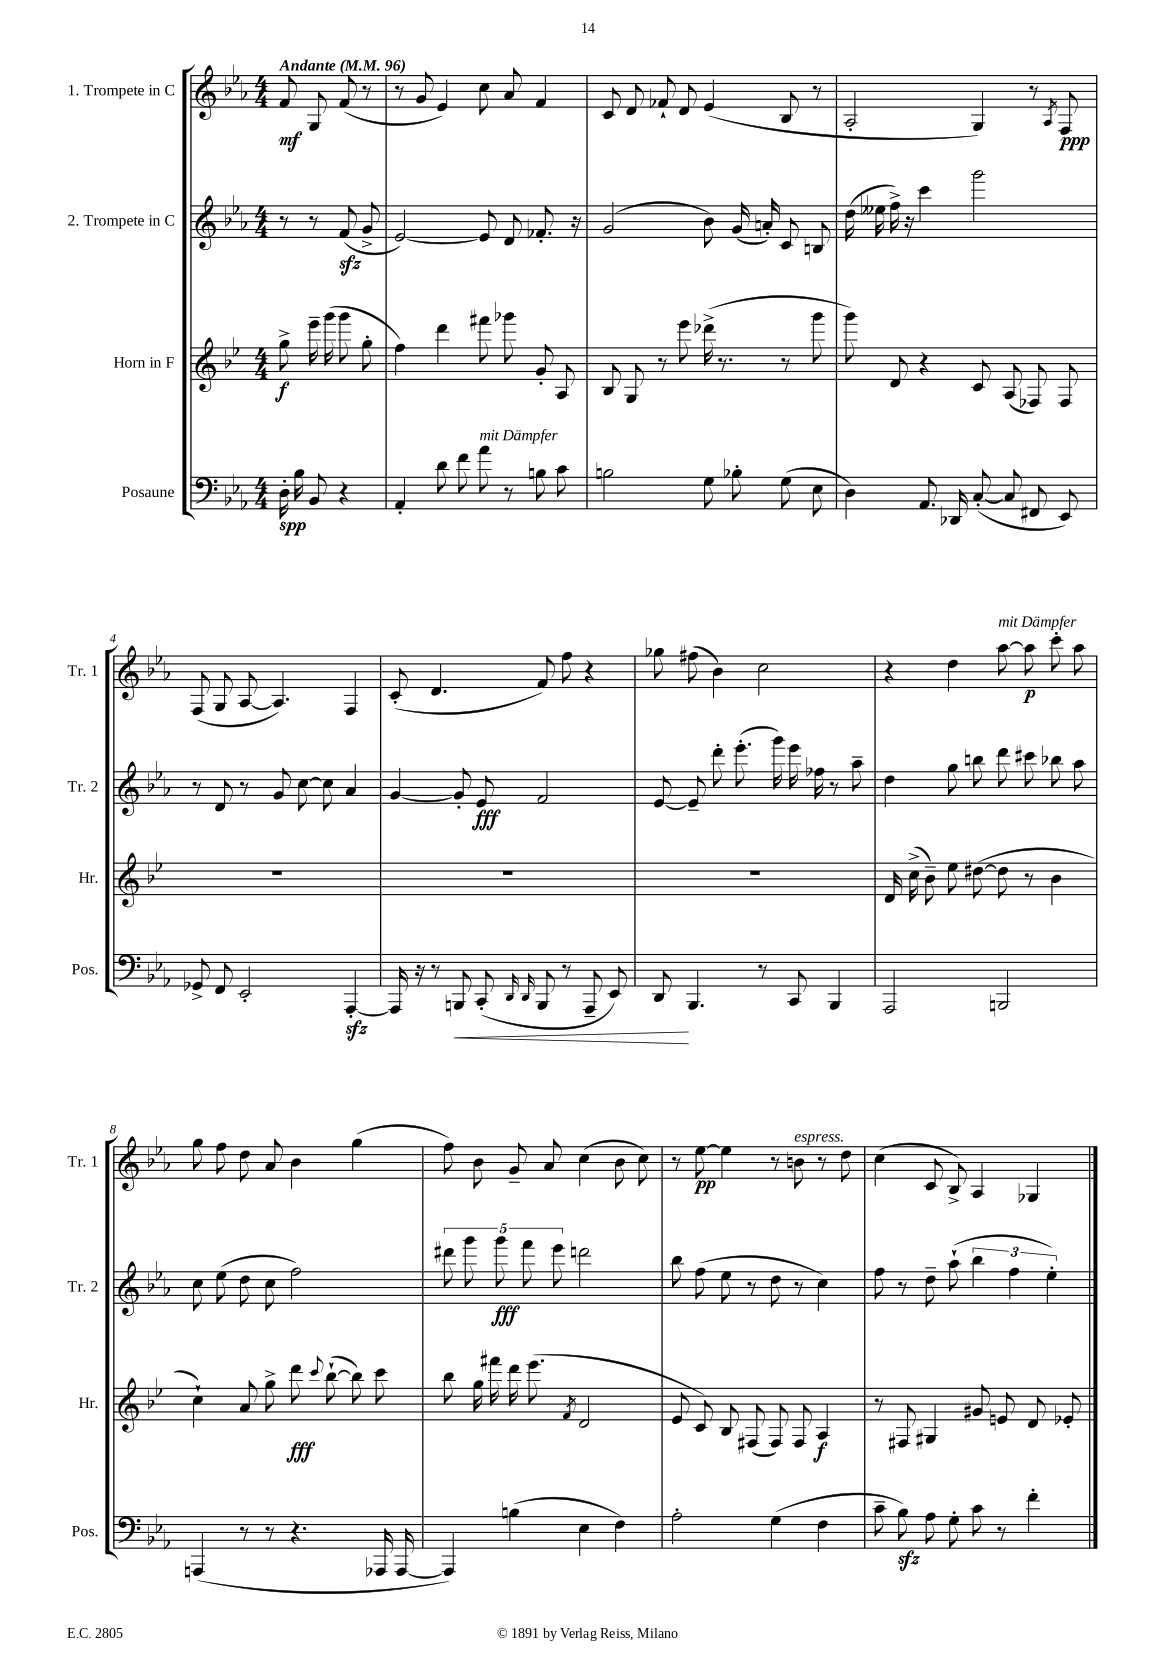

**kern	**kern	**kern	**kern
*staff4	*staff3	*staff2	*staff1
*clefF4	*clefG2	*clefG2	*clefG2
*k[b-e-a-]	*k[b-e-]	*k[b-e-a-]	*k[b-e-a-]
*M4/4	*M4/4	*M4/4	*M4/4
*MM96	*MM96	*MM96	*MM96
16D'	8gg^	8r	8f
16B-	.	.	.
8BB-	16eee-~	8r	8G
.	(16ggg	.	.
4r	8ggg	(8f	(8f
.	8gg'	8g^	8r
=	=	=	=
4AA-'	4ff)	[2e-)	8r
.	.	.	8g
8d	4ddd	.	4e-)
8f	.	.	.
8a-	8fff#	8e-]	8cc
8r	8ggg-	8d	8a-
8B	8g'	8.f-'	4f
8c	8A	.	.
.	.	16r	.
=	=	=	=
2B	8B-	(2g	8c
.	8G	.	8d
.	8r	.	8f-`
.	8eee-	.	8d
8G	(16ddd-^	8b-)	(4e-
.	8.r	.	.
8B-'	.	(16g	.
.	.	16a')	.
(8G	8r	8c	8B-
8E-	8ggg	8B	8r
=	=	=	=
4D)	8ggg)	(16dd	2A-'
.	.	16ee--	.
.	8d	16ff^)	.
.	.	16r	.
8.AA-	4r	4ccc	.
16DD-	.	.	.
([8C'	8c	2ggg	4G)
8C]	(8A	.	.
8FF#	8F-)	.	8r
.	.	.	8qA-
8EE-)	8F-	.	8F
=	=	=	=
8GG-^	1r	8r	(8F
8FF	.	8d	8G
2EE-'	.	8r	[8A-
.	.	8g	4.A-])
.	.	[8cc	.
.	.	8cc]	.
[4AAA-'	.	4a-	4F
=	=	=	=
16AAA-]	1r	[4g	(8c'
16r	.	.	.
8r	.	.	4.d
8BBB	.	8g']	.
(8CC'	.	8e-	.
16qqDD	.	.	.
16qqDD	.	.	.
8BBB	.	2f	8f)
8r	.	.	8ff
8AAA-~	.	.	4r
8EE-)	.	.	.
=	=	=	=
8DD	1r	[8e-	8gg-
4.BBB-	.	8e-~]	(8ff#
.	.	8ddd'	4b-)
.	.	(8.eee-'	.
8r	.	.	2cc
.	.	16ggg)	.
8CC	.	16eee-	.
.	.	16ff-	.
4BBB-	.	8r	.
.	.	8aa-~	.
=	=	=	=
2AAA-	16d	4dd	4r
.	(16cc^	.	.
.	8b-~)	.	.
.	8ee-	8gg	4dd
.	([8dd#	8bb	.
2BBB	8dd#]	8ddd	[8aa-
.	8r	8ccc#	8aa-]
.	4b-	8bb-	8ccc'
.	.	8aa-	8aa-
=	=	=	=
(4AAA	4cc`)	8cc	8gg
.	.	(8ee-	8ff
8r	8a	8dd	8dd
8r	8gg^	8cc	8a-
4.r	8ddd	2ff)	4b-
.	8qqccc	.	.
.	([8bb-`	.	.
.	8bb-])	.	(4gg
16AAA-	8ccc	.	.
[16AAA-	.	.	.
=	=	=	=
4AAA-])	8bb-	10ddd#	8ff)
.	.	10ggg	.
.	16gg	.	8b-
.	16fff#	.	.
.	.	10ggg	.
(4B	16ddd	.	8g~
.	.	10fff	.
.	(8.eee-	.	.
.	.	.	8a-
.	.	10eee-	.
.	8qf	.	.
4E-	2d	2ddd	(4cc
4F)	.	.	8b-
.	.	.	8cc)
=	=	=	=
2A-'	8e-	8bb-	8r
.	8c)	(8ff	[8ee-
.	8B-	8ee-	4ee-]
.	(8F#	8r	.
(4G	8F#)	8dd	8r
.	8F#	8r	8b
4F	4A	4cc)	8r
.	.	.	8dd
=	=	=	=
8c~	8r	8ff	(4cc
8B-)	8F#	8r	.
8A-	4G#	8dd~	8c
8G'	.	(8aa-`	8B-^)
8c	8g#	6bb-	4A-
8r	8e	.	.
.	.	6ff	.
4f'	8d	.	4G-
.	.	6ee-')	.
.	8e-'	.	.
==	==	==	==
*-	*-	*-	*-
